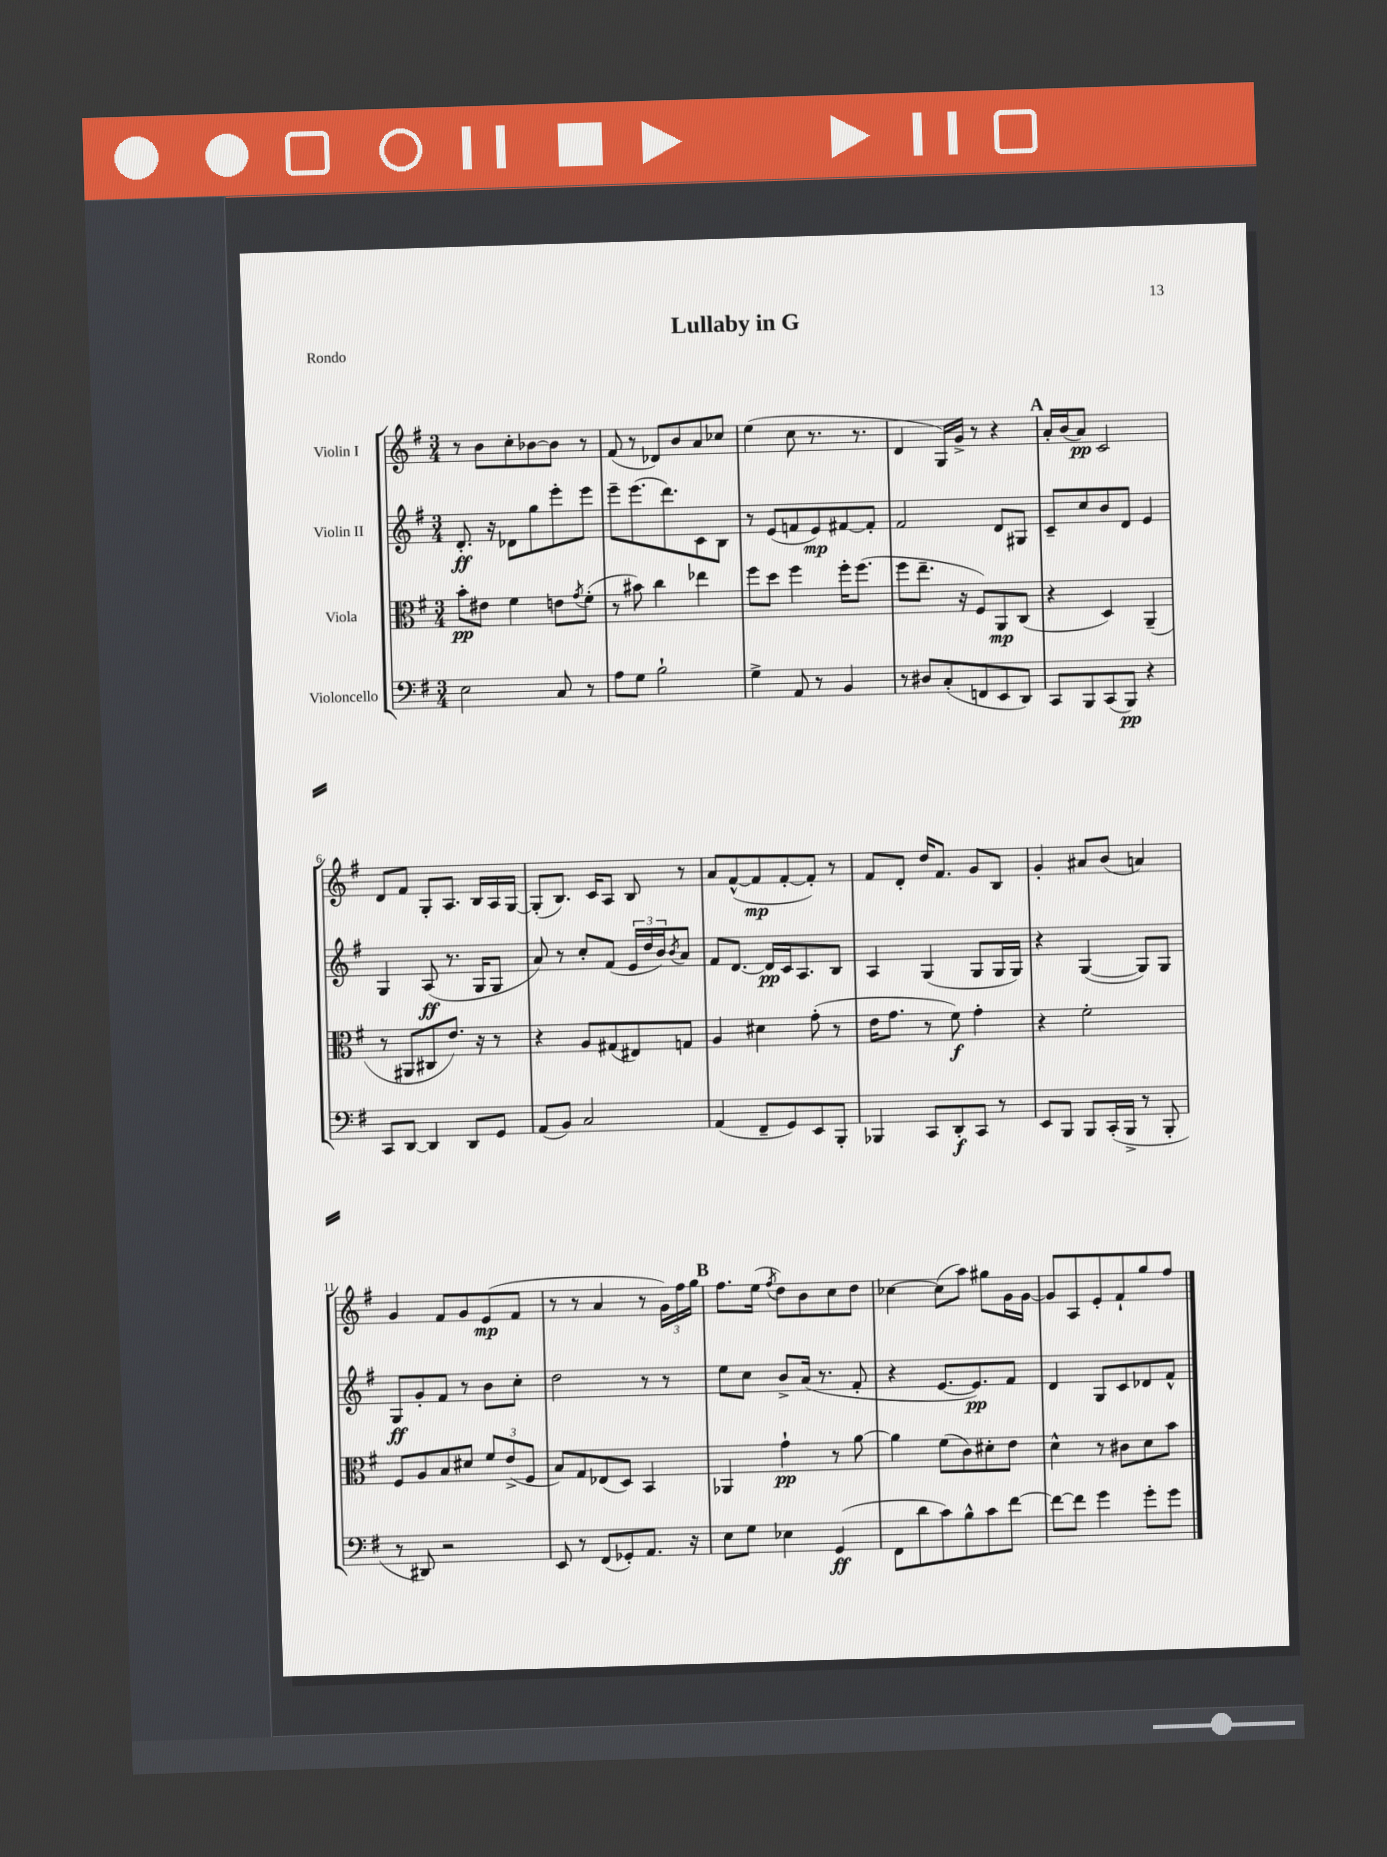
\header { title = "Lullaby in G" piece = "Rondo" }
<<
\new StaffGroup <<
\new Staff = "s0" \with { instrumentName = "Violin I" } {
    \clef treble \key g \major \numericTimeSignature \time 3/4
    r8 b'8 c''8-. bes'8~ bes'8 r8 |
    fis'8( r8 des'8) b'8 a'8 ces''8 |
    e''4( c''8 r8. r8. |
    d'4 g16) g'16-> r8 r4 |
    \mark \markup { \bold "A" } a'16-. b'16( a'8\pp) c'2 |
    d'8 fis'8 g8-. a8. b16 a16 g16~ |
    g8-.( b8.) c'16 a8 b8 r8 |
    a'8 fis'8~-^( fis'8\mp fis'8~-. fis'8-.) r8 |
    fis'8 d'8-. d''16 fis'8. g'8 b8 |
    g'4-. ais'8 b'8( a'4) |
    g'4 fis'8 g'8 e'8\mp( fis'8 |
    r8 r8 a'4 r8 \tuplet 3/2 { g'16) fis''16 g''16 } |
    \mark \markup { \bold "B" } fis''8. e''16( \acciaccatura { fis''8 } d''8) b'8 c''8 d''8 |
    ces''4~ ces''8( a''8) gis''8 g'16 g'16~ |
    g'8 a8 e'8-. fis'8-! g''8 fis''8 \bar "|." |
}
\new Staff = "s1" \with { instrumentName = "Violin II" } {
    \clef treble \key g \major \numericTimeSignature \time 3/4
    d'8.-.\ff r16 des'8 g''8 e'''8-. e'''8 |
    e'''8-- e'''8.( d'''8.) c'8 b8 |
    r8 e'8( f'8 e'8\mp) fis'8~ fis'8-. |
    fis'2 d'8 gis8 |
    \mark \markup { \bold "A" } c'8-- c''8 b'8 d'8 e'4 |
    g4 a8\ff( r8. g16 g8 |
    a'8) r8 c''8-. fis'8( \tuplet 3/2 { e'16 d''16 b'16) } \acciaccatura { b'8 } a'8 |
    fis'8 d'8.~ d'16\pp c'16 a8. b8 |
    a4 g4( g8 g16 g16) |
    r4 g4~( g8) g8 |
    g8\ff g'8-. fis'8 r8 b'8 c''8-. |
    d''2 r8 r8 |
    \mark \markup { \bold "B" } e''8 c''8 b'8-> a'16( r8. fis'8-. |
    r4 e'8.~ e'8.\pp) fis'8 |
    d'4 g8 c'8 des'8 fis'8-^ \bar "|." |
}
\new Staff = "s2" \with { instrumentName = "Viola" } {
    \clef alto \key g \major \numericTimeSignature \time 3/4
    b'8-.\pp eis'8 fis'4 e'8 \acciaccatura { g'8 } fis'8-.( |
    r8 bis'8) c''4 ees''4 |
    fis''8 d''8 fis''4 fis''16-. fis''8.( |
    fis''8 e''8.-- r16 fis8) a,8\mp c8( |
    \mark \markup { \bold "A" } r4 d4) a,4--( |
    r8 ais,8 cis8 e'8.) r16 r8 |
    r4 a8 gis8( eis8) g8 |
    a4 dis'4 g'8-.( r8 |
    e'16 g'8. r8 fis'8\f) g'4-. |
    r4 fis'2-. |
    fis8 a8 b8 dis'8 \tuplet 3/2 { fis'8 e'8->( fis8 } |
    b8) g8 ees8( d8) b,4 |
    \mark \markup { \bold "B" } aes,4 g'4-!\pp r8 a'8~ |
    a'4 fis'8( c'8) dis'8-. e'8 |
    d'4-^ r8 cis'8 d'8 b'8 \bar "|." |
}
\new Staff = "s3" \with { instrumentName = "Violoncello" } {
    \clef bass \key g \major \numericTimeSignature \time 3/4
    e2 c8 r8 |
    a8 g8 b2-! |
    g4-> a,8 r8 b,4 |
    r8 dis8 c8-.( f,8 e,8 d,8) |
    \mark \markup { \bold "A" } c,8 b,,8 c,8( b,,8\pp) r4 |
    c,8 d,8~ d,4 d,8 g,8 |
    a,8( b,8) c2 |
    a,4( fis,8-- g,8) e,8 b,,8-. |
    bes,,4 c,8 d,8-.\f c,8 r8 |
    e,8 b,,8 b,,8 c,16-.( b,,16-> r8 b,,8-. |
    r8 dis,8) r2 |
    e,8 r8 fis,8( ges,8-.) a,8. r16 |
    \mark \markup { \bold "B" } e8 g8 ees4 g,4\ff( |
    fis,8 d'8 c'8) b8-^ c'8 fis'8~ |
    fis'8~ fis'8 g'4 g'8-. g'8 \bar "|." |
}
>>
>>
